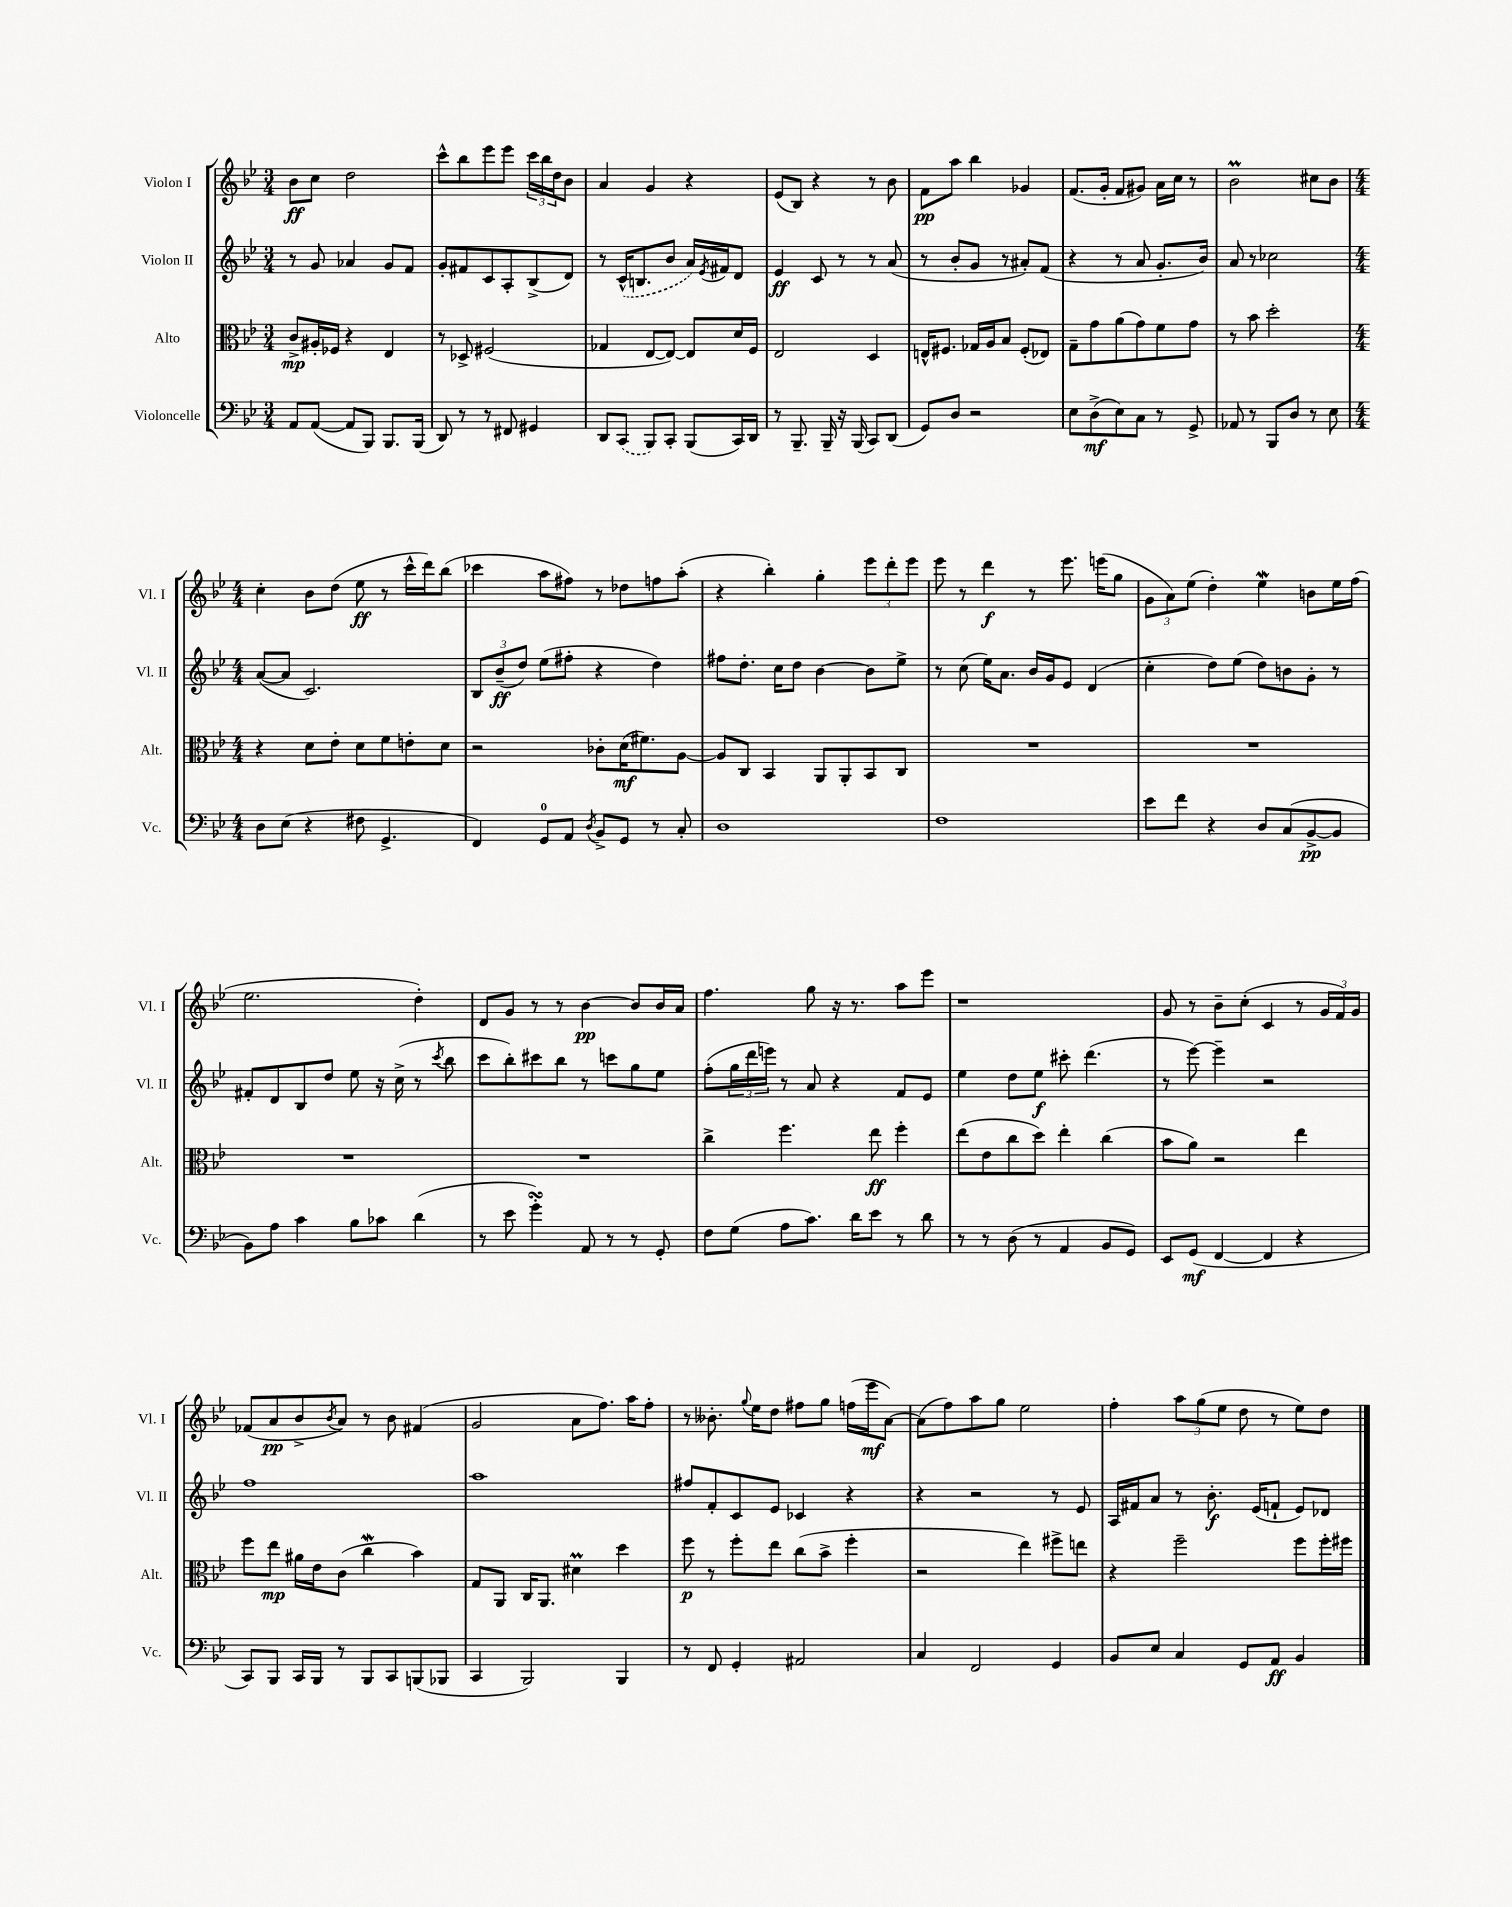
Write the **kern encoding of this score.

**kern	**kern	**kern	**kern
*staff4	*staff3	*staff2	*staff1
*clefF4	*clefC3	*clefG2	*clefG2
*k[b-e-]	*k[b-e-]	*k[b-e-]	*k[b-e-]
*M3/4	*M3/4	*M3/4	*M3/4
8AA	8c^	8r	8b-
([8AA	16A#'	8g	8cc
.	16F-	.	.
8AA]	4r	4a-	2dd
8BBB-)	.	.	.
8.BBB-	4E-	8g	.
.	.	8f	.
(16BBB-	.	.	.
=	=	=	=
8DD)	8r	8g'	8ccc^^
8r	8D-^	8f#	8bb-
8r	(2F#	8c	8eee-
8FF#	.	8A'	8eee-
4GG#	.	(8B-^	24ccc
.	.	.	24bb-
.	.	.	24dd
.	.	8d)	8b-
=	=	=	=
8DD	4G-	8r	4a
(8CC	.	(16c^^	.
.	.	8.B	.
8BBB-)	[8E-	.	4g
8CC'	8E-_)	8b-	.
(8BBB-	8E-]	16a)	4r
.	.	8qe-	.
.	.	16f#	.
16CC)	16d	8d	.
16DD	16F	.	.
=	=	=	=
8r	2E-	4e-	(8e-
8.BBB-~	.	.	8B-)
.	.	8c	4r
16BBB-~	.	.	.
16r	.	8r	.
(16BBB-	.	.	.
8CC)	4D	8r	8r
(8DD	.	(8a	8b-
=	=	=	=
8GG)	16E^^	8r	8f
.	8.F#	.	.
8D	.	8b-'	8aa
2r	16G-	8g	4bb-
.	16A	.	.
.	8B-	8r	.
.	(8F#'	8a#')	4g-
.	8E-)	(8f	.
=	=	=	=
8E-	8G~	4r	(8.f
(8D^	8g	.	.
.	.	.	16g'
8E-)	(8a	8r	8f
8C	8g)	8a	8g#)
8r	8f	8.g'	16a
.	.	.	16cc
8GG^	8g	.	8r
.	.	16b-)	.
=	=	=	=
8AA-	8r	8a	2b-
8r	8b-	8r	.
8BBB-	2dd'	2cc-	.
8D	.	.	.
8r	.	.	8cc#
8E-	.	.	8b-
=	=	=	=
*M4/4	*M4/4	*M4/4	*M4/4
8D	4r	([8a	4cc'
(8E-	.	8a]	.
4r	8d	2.c)	8b-
.	8e-'	.	(8dd
8F#	8d	.	8ee-
4.GG^	8f	.	8r
.	8e'	.	16ccc^^
.	.	.	16ddd)
.	8d	.	(8bb-
=	=	=	=
4FF)	2r	12B-	4ccc-
.	.	(12b-~	.
.	.	12dd)	.
8GG	.	(8ee-	8aa
8AA	.	8ff#'	8ff#)
8qD	.	.	.
8BB-^	8c-'	4r	8r
8GG	(16d	.	8dd-
.	8.f#)	.	.
8r	.	4dd)	8ff
8C'	[8A	.	(8aa'
=	=	=	=
1D	8A]	8ff#	4r
.	8C	8.dd'	.
.	4BB-	.	4bb-')
.	.	16cc	.
.	.	8dd	.
.	8AA	[4b-	4gg'
.	8AA'	.	.
.	8BB-	8b-]	12eee-
.	.	.	12ddd'
.	8C	8ee-^	.
.	.	.	12eee-
=	=	=	=
1F	1r	8r	8eee-
.	.	(8cc	8r
.	.	16ee-)	4ddd
.	.	8.a	.
.	.	16b-	8r
.	.	16g	.
.	.	8e-	8.eee-
.	.	(4d	.
.	.	.	(16eee
.	.	.	8gg
=	=	=	=
8e-	1r	4cc'	12g
.	.	.	12a)
8f	.	.	.
.	.	.	(12ee-
4r	.	8dd)	4dd')
.	.	(8ee-	.
8D	.	8dd)	4ee-
(8C	.	8b	.
[8BB-^	.	8g'	8b
8BB-]	.	8r	16ee-
.	.	.	(16ff
=	=	=	=
8BB-)	1r	8f#'	2.ee-
8A	.	8d	.
4c	.	8B-	.
.	.	8dd	.
8B-	.	8ee-	.
8c-	.	16r	.
.	.	(16cc^	.
(4d	.	8r	4dd')
.	.	8qccc	.
.	.	8bb-	.
=	=	=	=
8r	1r	8ccc	8d
8e-	.	8bb-')	8g
4g')	.	8ccc#	8r
.	.	8bb-	8r
8AA	.	8r	[4b-
8r	.	8ccc	.
8r	.	8gg	8b-]
8GG'	.	8ee-	16b-
.	.	.	16a
=	=	=	=
8F	4cc^	(8ff'	4.ff
(8G	.	24gg	.
.	.	24ddd	.
.	.	24eee)	.
8A	4.ff	8r	.
8.c)	.	8a	8gg
.	.	4r	16r
16d	.	.	8.r
8e-	8ee-	.	.
8r	4ff'	8f	8aa
8d	.	8e-	8eee-
=	=	=	=
8r	(8ee-	4ee-	1r
8r	8e-	.	.
(8D	8cc	8dd	.
8r	8dd)	8ee-	.
4AA	4ee-'	8ccc#'	.
.	.	(4.ddd	.
8BB-	(4cc	.	.
8GG)	.	.	.
=	=	=	=
8EE-	8b-	8r	8g
(8GG	8a)	[8eee-)	8r
[4FF	2r	4eee-~]	8b-~
.	.	.	(8cc'
4FF]	.	2r	4c
4r	4ee-	.	8r
.	.	.	24g
.	.	.	24f)
.	.	.	24g
=	=	=	=
8CC)	8ff	1ff	(8f-
8BBB-	8ee-	.	8a
16CC	16a#	.	8b-^
16BBB-	16e-	.	.
.	.	.	8qb-
8r	(8c	.	8a)
8BBB-	4cc	.	8r
8CC	.	.	8b-
(8BBB	4b-)	.	(4f#
8BBB-	.	.	.
=	=	=	=
4CC	8G	1aa	2g
.	8AA	.	.
2BBB-)	16C	.	.
.	8.AA	.	.
.	4d#	.	8a
.	.	.	8.ff)
4BBB-	4dd	.	.
.	.	.	16aa
.	.	.	8ff'
=	=	=	=
8r	8ff	8ff#	8r
8FF	8r	8f'	8.b--'
4GG'	8ff'	8c	.
.	.	.	8qqgg
.	.	.	16ee-
.	8ee-	8e-	8dd
2AA#	(8cc	4c-	8ff#
.	8b-^	.	8gg
.	4ff'	4r	(16ff
.	.	.	16eee-
.	.	.	[8a)
=	=	=	=
4C	2r	4r	(8a]
.	.	.	8ff)
2FF	.	2r	8aa
.	.	.	8gg
.	4ee-)	.	2ee-
4GG	8ff#^	8r	.
.	8ee	8e-	.
=	=	=	=
8BB-	4r	16A	4ff'
.	.	16f#	.
8E-	.	8a	.
4C	2ff~	8r	12aa
.	.	.	(12gg
.	.	8.b-'	.
.	.	.	12ee-
8GG	.	.	8dd
.	.	(16e-	.
8AA	.	8f`	8r
4BB-	8ff	8e-)	8ee-)
.	16ff'	8d-	8dd
.	16ff#	.	.
==	==	==	==
*-	*-	*-	*-
